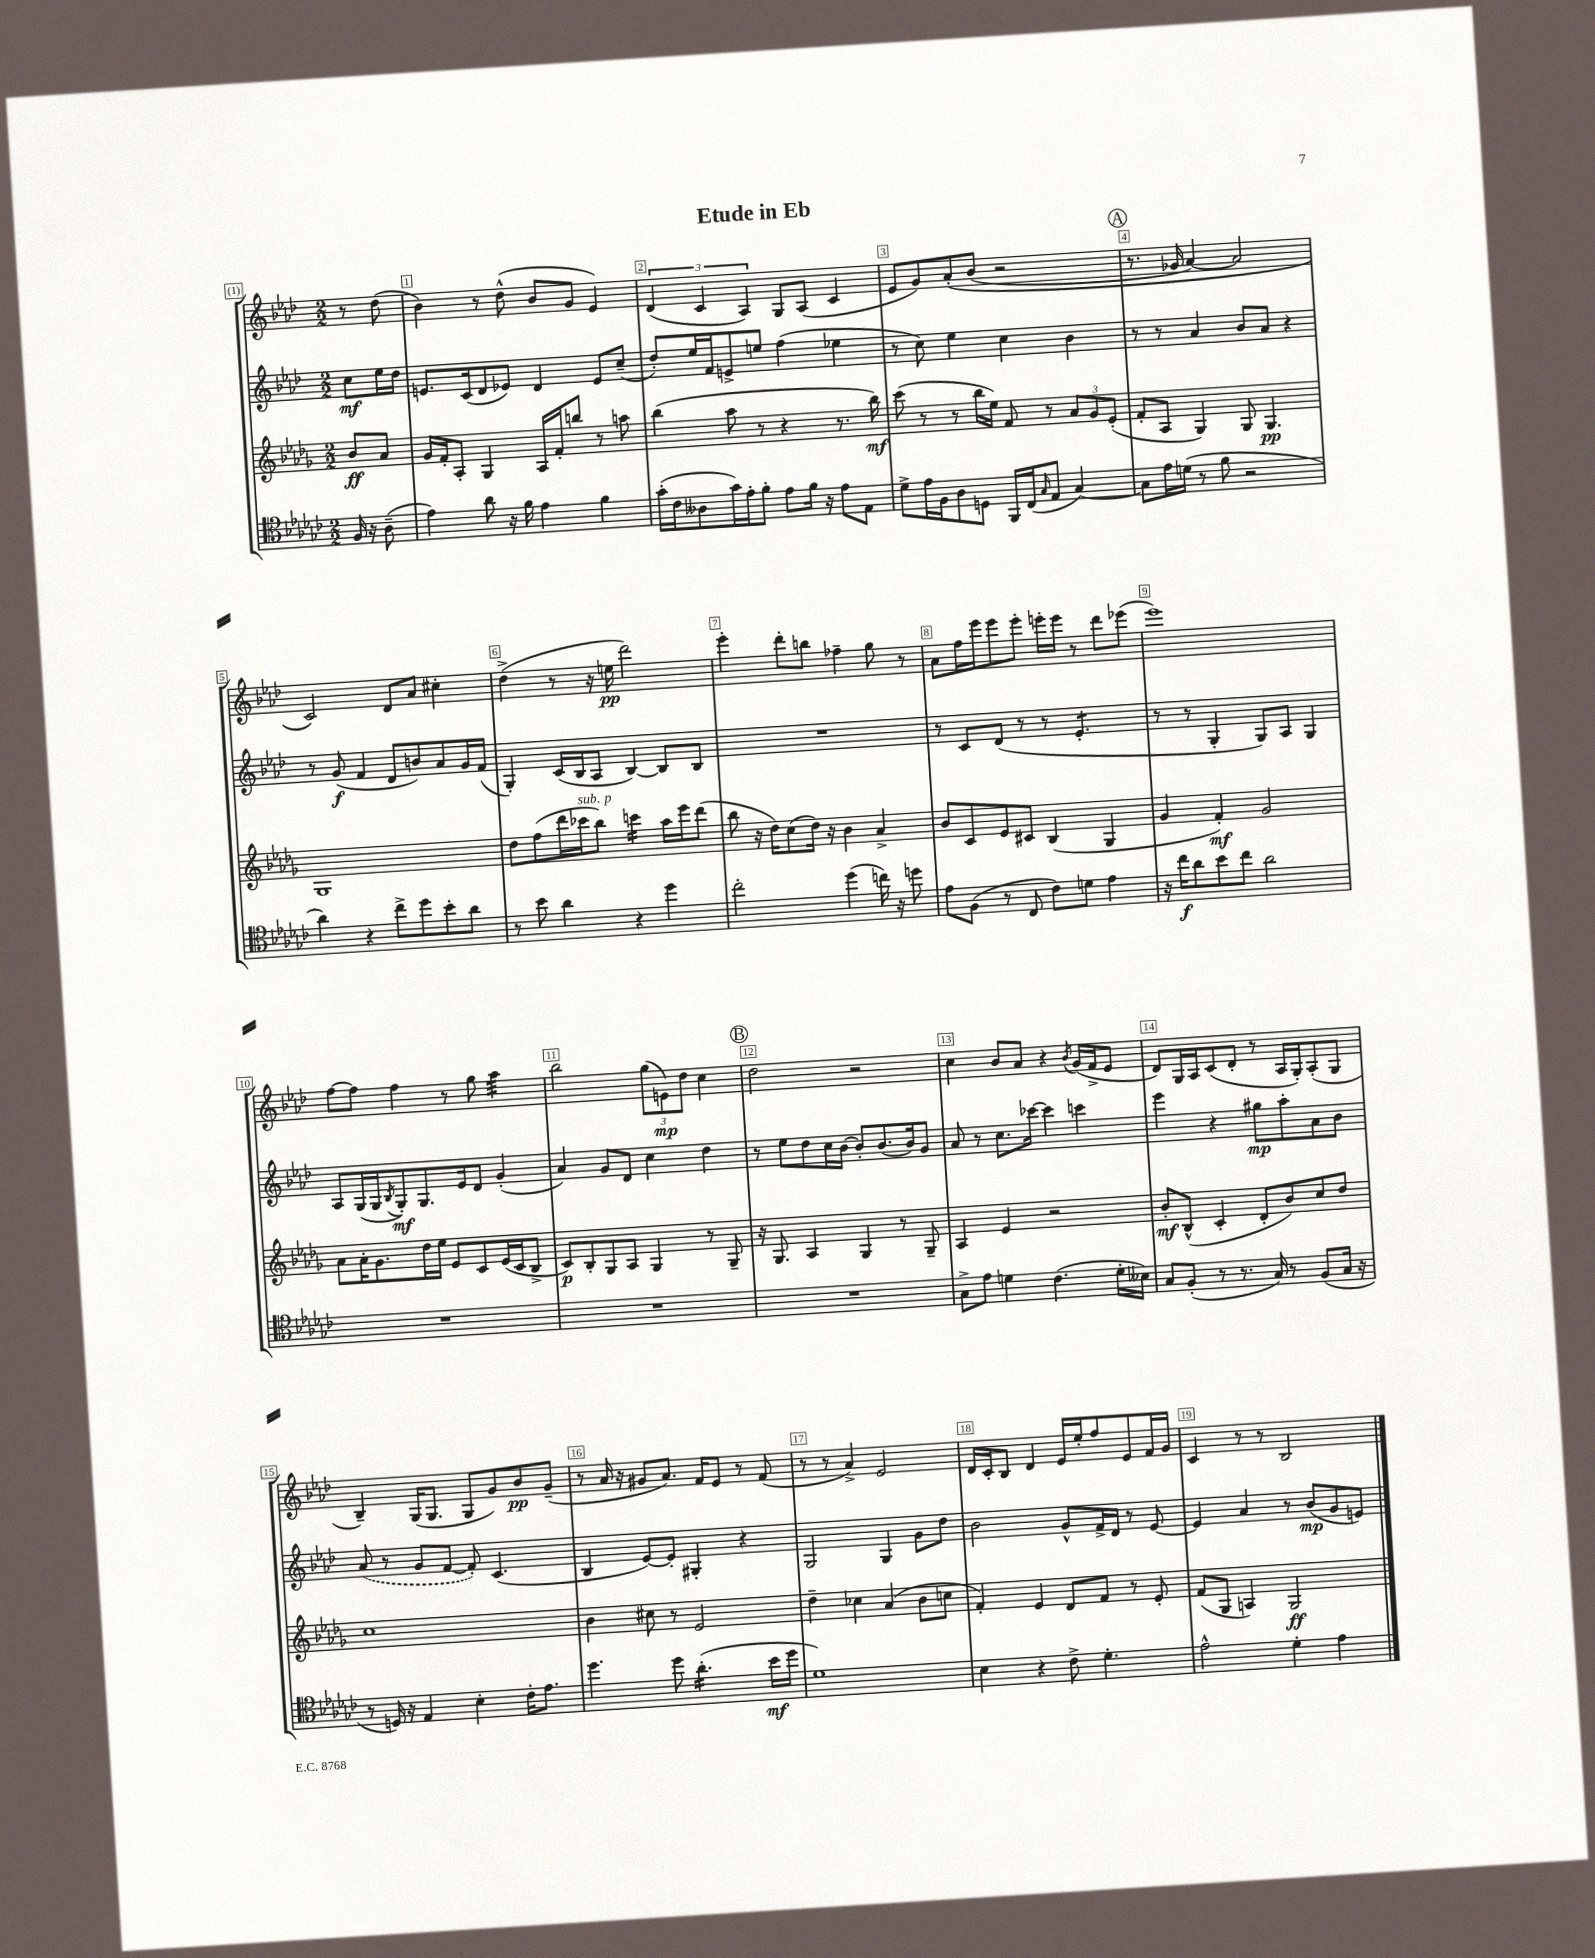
\header { title = "Etude in Eb" }
<<
\new StaffGroup <<
\new Staff = "s0" {
    \clef treble \key aes \major \numericTimeSignature \time 2/2 \partial 4
    r8 des''8( |
    bes'4) r8 des''8-^( bes'8 g'8 ees'4) |
    \tuplet 3/2 { des'4( c'4 aes4) } g8 aes8( c'4 |
    ees'8 g'8) aes'8-.\( bes'8( r2 |
    \mark \markup { \circle "A" } r8. ges'16 aes'4~) aes'2 |
    c'2\) des'8 aes'8 cis''4-. |
    des''4->( r8 r16 e''16\pp des'''2) |
    ees'''4-. des'''8-. b''8 fes''4-- g''8 r8 |
    aes'8 f''16 ees'''16 ees'''8 ees'''8-. e'''16-. e'''16 r8 des'''8 ees'''8( |
    ees'''1) |
    f''8~ f''8 f''4 r8 g''8 aes''4:32 |
    bes''2 \tuplet 3/2 { g''8( e'8\mp) des''8 } c''4 |
    \mark \markup { \circle "B" } des''2 r2 |
    c''4 bes'8 aes'8 r4 \acciaccatura { bes'8 } g'16( f'16-> ees'8 |
    des'8) g16 aes16 c'8( des'8-. r8 aes16 g16-.) aes8-.( g8 |
    bes4--) g16( g8. g8 g'8) bes'8\pp g'8--( |
    r8 aes'16 r16 gis'8 aes'8.) f'16 ees'8 r8 f'8( |
    r8 r8 aes'4->) ees'2 |
    des'16 c'16-. bes8 des'4 ees'16 ees''16-. f''8 ees'8 f'16 g'16 |
    c'4 r8 r8 bes2 \bar "|." |
}
\new Staff = "s1" {
    \clef treble \key aes \major \numericTimeSignature \time 2/2 \partial 4
    c''8\mf ees''16 des''16 |
    e'8. c'16( des'8 ees'8) des'4 ees'8 c''8--( |
    des''8-.) ees''16 f'16 e'8-> e''8 f''4( ees''4 |
    r8 c''8) ees''4 c''4 bes'4 |
    \mark \markup { \circle "A" } r8 r8 aes'4 bes'8 aes'8 r4 |
    r8 g'8\f( f'4 des'8 b'8) aes'8 g'16 f'16( |
    g4-.) c'16( bes16 aes8 bes4~) bes8 bes8 |
    R1 |
    r8 c'8 des'8( r8 r8 ees'4.:8-. |
    r8 r8 g4-. g8) aes8 g4 |
    aes8 g16( g16 \acciaccatura { bes8 } g8-.\mf) g8. ees'16 des'8 g'4-.( |
    aes'4) g'8 des'8 c''4 des''4 |
    \mark \markup { \circle "B" } r8 ees''8 des''8 c''16 bes'16~ bes'8-. bes'8.( bes'16) g'8 |
    aes'8 r8 c''8. ces'''16~ ces'''4 c'''4 |
    ees'''4 r4 gis''8\mp aes''8-. aes'8 bes'8 |
    \once \slurDashed aes'8( r8 g'8 f'8~ f'8-.) c'4.( |
    bes4 ees'8~) ees'8-. gis4-. r4 |
    g2 g4 g'8 des''8 |
    bes'2 g'8-^ f'16-> des'16 r8 ees'8~ |
    ees'4 aes'4 r8 bes'8\mp( g'8 e'8) \bar "|." |
}
\new Staff = "s2" {
    \clef treble \key des \major \numericTimeSignature \time 2/2 \partial 4
    bes'8\ff aes'8 |
    ges'16 f'16-. aes8-. ges4 aes16 f'16-. b''8 r8 a''8 |
    bes''4( aes''8 r8 r4 r8. bes''16\mf) |
    c'''8( r8 r8 bes''16 ees''16) f'8 r8 \tuplet 3/2 { aes'8 ges'8 ees'8-.( } |
    \mark \markup { \circle "A" } f'8-. aes8 ges4) ges8 ges4.\pp |
    ges1 |
    des''8 f''8( des'''16 ces'''16^\markup { \italic "sub. p" } bes''8) c'''4:16 aes''16 ees'''16 des'''8( |
    bes''8 r16 des''16) c''8( des''16) r16 bes'4 aes'4-> |
    bes'8 c'8 ees'8 cis'8 bes4( ges4 |
    ges'4 f'4-.\mf) ges'2 |
    aes'8 aes'16-. ges'8. des''16 ees''16 ees'8 c'8 ees'16( c'16 bes8-> |
    c'8\p) bes8-. ges8 aes8 ges4 r8 ges8-- |
    \mark \markup { \circle "B" } r16 ges8. aes4 ges4 r8 ges8-- |
    aes4 ees'4 r2 |
    bes'8-.\mf bes8-^( c'4-. des'8-. bes'8) c''8 des''8 |
    c''1 |
    bes'4 cis''8 r8 ees'2 |
    des''4-- ces''4 aes'4( bes'8 c''8 |
    f'4-.) ees'4 des'8 f'8 r8 ees'8-. |
    f'8( ges8 a4) ges2\ff \bar "|." |
}
\new Staff = "s3" {
    \clef tenor \key ges \major \numericTimeSignature \time 2/2 \partial 4
    f16 r16 aes8--( |
    ees'4) aes'8 r16 f'16 ees'4 f'4 |
    ges'16-.( ces'16 aeses8 ges'16) ees'16-. f'8-. ees'8 f'16 r16 ees'8 ees8 |
    des'8-> ees'16 f16 aes8 d8 f,16 ces16( \grace { ges16 } ees8 ges4~) |
    \mark \markup { \circle "A" } ges8 ees'16 d'16( r8 f'8 r2 |
    aes'4) r4 ces''8-> des''8 bes'8-. aes'8 |
    r8 bes'8 aes'4 r4 des''4 |
    ces''2-. des''4( c''16) r16 d''8 |
    ees'8 f8( r8 ces8 ces'8) d'8 ees'4 |
    r16 ces''16\f aes'8 bes'8 ces''8 aes'2 |
    R1 |
    R1 |
    \mark \markup { \circle "B" } R1 |
    ges8-> ees'8 d'4 ces'4.( d'16-. beses16) |
    ges8 f8-.( r8 r8. ges16) r8 f8( ges16 r16 |
    r8 d16) r16 ees4 bes4-. ces'16-. ees'8. |
    des''4. des''8 aes'4.:16-.( bes'16\mf des''16 |
    des'1) |
    bes4 r4 ces'8-> des'4.-. |
    ees'2-^ des'4-. ees'4 \bar "|." |
}
>>
>>
\layout { \context { \Score \override BarNumber.break-visibility = ##(#f #t #t) barNumberVisibility = #all-bar-numbers-visible \override BarNumber.stencil = #(make-stencil-boxer 0.1 0.3 ly:text-interface::print) } }
